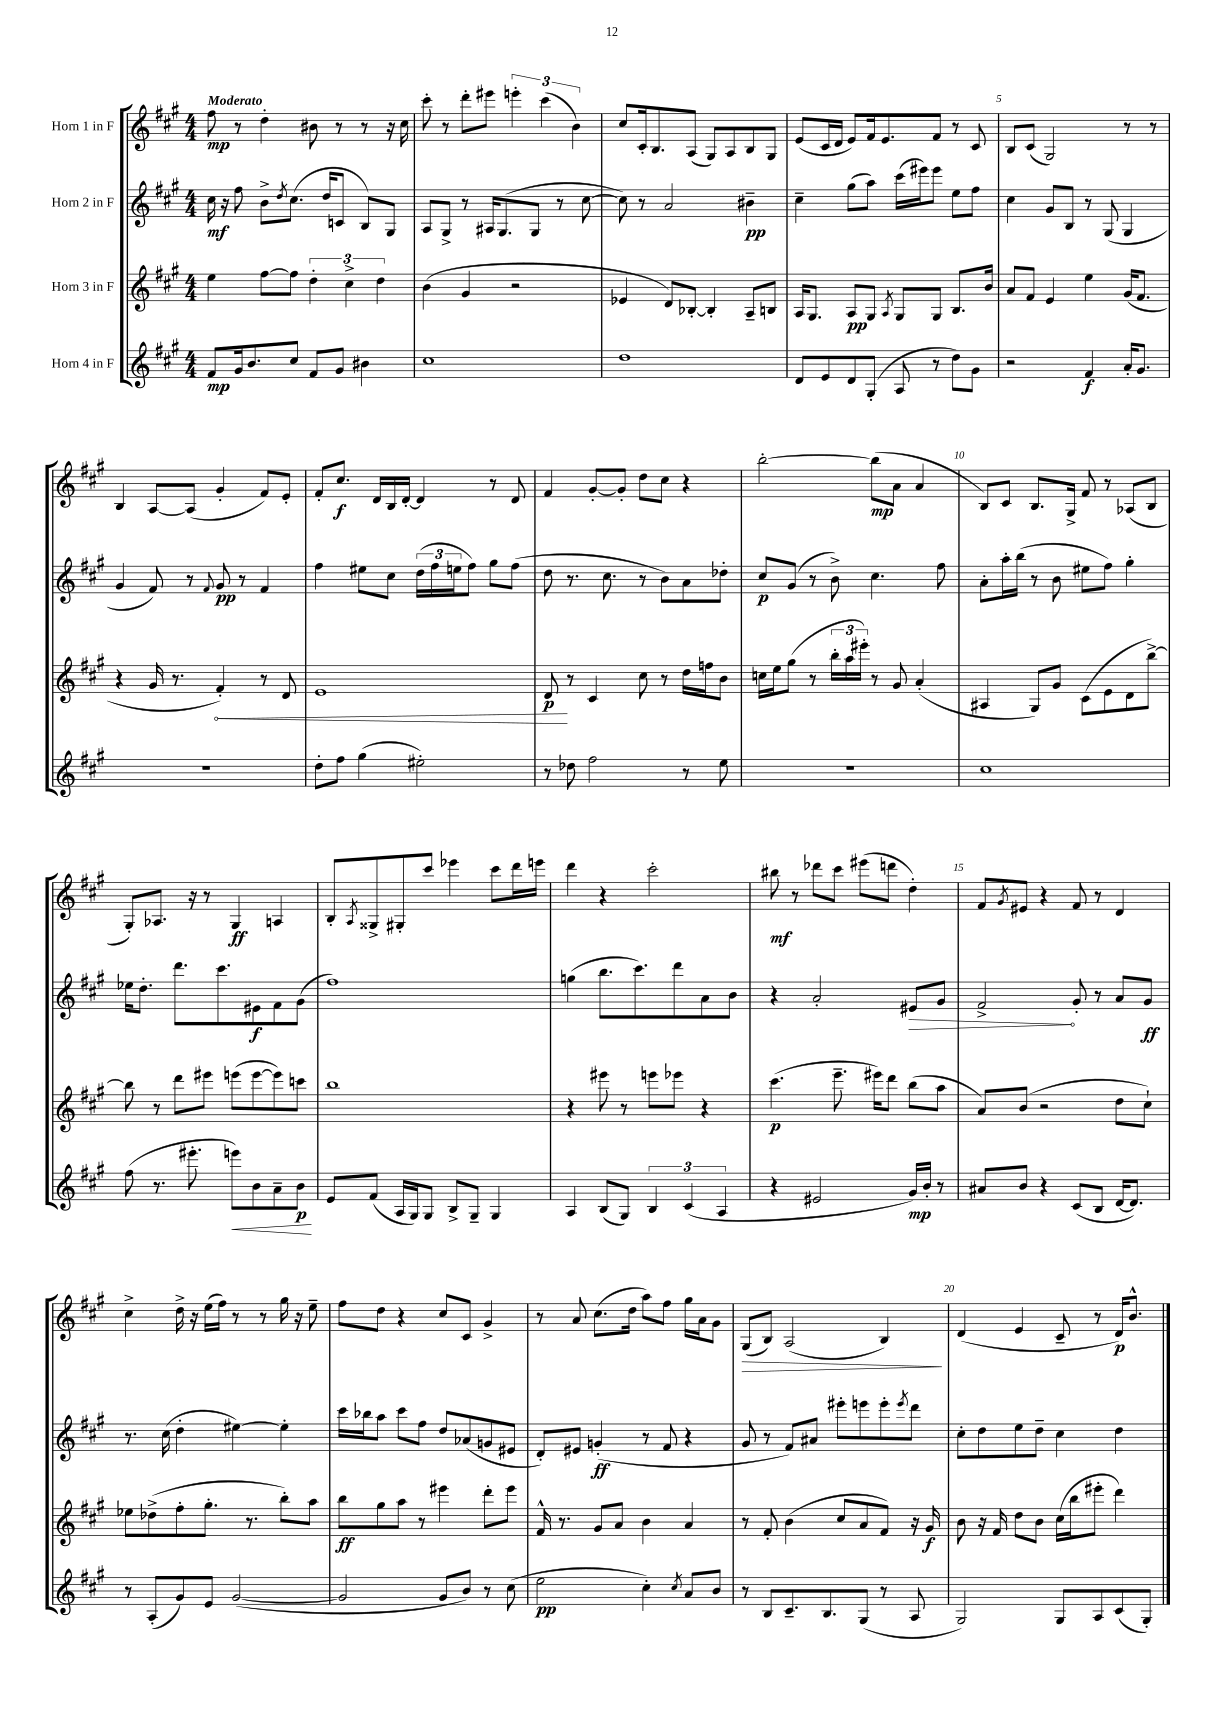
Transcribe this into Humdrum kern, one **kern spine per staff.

**kern	**kern	**kern	**kern
*staff4	*staff3	*staff2	*staff1
*clefG2	*clefG2	*clefG2	*clefG2
*k[f#c#g#]	*k[f#c#g#]	*k[f#c#g#]	*k[f#c#g#]
*M4/4	*M4/4	*M4/4	*M4/4
8f#/L	4ee\	16cc#\	8ff#\
.	.	16r	.
16g#/k	.	8ff#\	8r
8.b/	.	.	.
.	[8ff#\L	8b^\L	4dd'\
.	.	8qdd/	.
8cc#/J	8ff#\]J	(8.cc#\J	.
8f#/L	6dd'\	.	8b#\
.	.	16dd/LK	.
8g#/J	.	8c/J	8r
.	6cc#^\	.	.
4b#\	.	8B/L)	8r
.	6dd\	.	.
.	.	8G#/J	16r
.	.	.	16cc#\
=	=	=	=
1cc#	(4b\	8A/L	8ccc#'\
.	.	8G#^/J	8r
.	4g#/	8r	8ddd'\L
.	.	16A#/LK	8eee#\J
.	.	(8.G#/	.
.	2r	.	6eee'\
.	.	8G#/J	.
.	.	.	(6ccc#\
.	.	8r	.
.	.	.	6b\)
.	.	[8cc#\	.
=	=	=	=
1dd	4e-/	8cc#\])	8cc#/L
.	.	8r	16c#'/k
.	.	.	8.B/
.	8d/L)	2a/	.
.	[8B-'/J	.	(8A/J
.	4B-'/]	.	8G#/L)
.	.	.	8A/
.	8A~/L	4b#~\	8B/
.	8B/J	.	8G#/J
=	=	=	=
8d/L	16A/LK	4cc#~\	(8e/L
.	8.G#/J	.	.
8e/	.	.	16c#/L
.	.	.	16d/JJ
8d/	8A/L	(8gg#\L	8e/L)
(8G#'/J	8G#/J	8aa\J)	16f#/k
.	.	.	8.e/
.	8qA/	.	.
8A/	8G#/L	(16ccc#\LL	.
.	.	16eee#\J)	.
8r	8G#/J	8eee#\J	8f#/J
8dd\L)	8.B/L	8ee\L	8r
8g#\J	.	8ff#\J	8c#/
.	16b/Jk	.	.
=	=	=	=
2r	8a/L	4cc#\	8B/L
.	8f#/J	.	(8c#/J
.	4e/	8g#/L	2G#/)
.	.	8B/J	.
4f#/	4ee\	8r	.
.	.	(8G#/	.
16a'/LK	(16g#/LK	4G#/	8r
8.g#/J	8.f#/J	.	.
.	.	.	8r
=	=	=	=
1r	4r	4g#/	4B/
.	16g#/	8f#/)	[8A/L
.	8.r	.	.
.	.	8r	(8A/]J
.	.	8qqf#/	.
.	4f#'/)	8g#/	4g#'/
.	.	8r	.
.	8r	4f#/	8f#/L)
.	8d/	.	8e'/J
=	=	=	=
8dd'\L	1e	4ff#\	8f#'/L
8ff#\J	.	.	8.cc#/J
(4gg#\	.	8ee#\L	.
.	.	.	16d/LL
.	.	8cc#\J	16B/
.	.	.	[16d'/JJ
2ee#'\)	.	(24dd\LL	4d/]
.	.	24ff#\	.
.	.	24ee\J	.
.	.	8ff#\J)	.
.	.	8gg#\L	8r
.	.	(8ff#\J	8d/
=	=	=	=
8r	8d/	8dd\	4f#/
8dd-\	8r	8.r	.
2ff#\	4c#/	.	[8g#'/L
.	.	8.cc#\	.
.	.	.	8g#'/]J
.	8cc#\	8r	8dd\L
.	8r	8b\L)	8cc#\J
8r	16dd\LL	8a\	4r
.	16ff\J	.	.
8ee\	8b\J	8dd-'\J	.
=	=	=	=
1r	16cc\LL	8cc#/L	[2bb'\
.	16ee\J	.	.
.	(8gg#\J	(8g#/J	.
.	8r	8r	.
.	24bb'\LL	8b^\)	.
.	24aa\	.	.
.	24eee#'\JJ)	.	.
.	8r	4.cc#\	(8bb\]L
.	8g#/	.	8a\J
.	(4a'/	.	4a/
.	.	8ff#\	.
=	=	=	=
1cc#	4A#/	8a'\L	8B/L)
.	.	16aa'\L	8c#/J
.	.	(16bb\JJ	.
.	8G#/L)	8r	8.B/L
.	8g#/J	8b\	.
.	.	.	16G#^/Jk
.	(8c#\L	8ee#\L	8f#/
.	8e\	8ff#\J)	8r
.	8d\	4gg#'\	(8A-/L
.	[8bb^\J)	.	8B/J
=	=	=	=
(8ff#\	8bb\]	16ee-\LK	8G#'/L)
.	.	8.dd'\J	.
8.r	8r	.	8.A-/J
.	8ddd\L	8.ddd\L	.
8.eee#'\	.	.	16r
.	8eee#\J	.	8r
.	.	8.ccc#\	.
8eee\L)	(8eee\L	.	4G#/
8b\	[8eee\	8e#\	.
8a~\	8eee\])	8f#\	4A/
8b\J	8ccc\J	(8g#\J	.
=	=	=	=
8e/L	1bb	1ff#)	8B'/L
.	.	.	8qA/
(8f#/J	.	.	8G##^/
16A/LL	.	.	8G#'/
16G#/J)	.	.	.
8G#/J	.	.	8ccc#/J
8B^/L	.	.	4eee-\
8G#~/J	.	.	.
4G#/	.	.	8ccc#\L
.	.	.	16ddd\L
.	.	.	16eee\JJ
=	=	=	=
4A/	4r	(4gg\	4ddd\
(8B/L	8eee#\	8.bb\L	4r
8G#/J)	8r	.	.
.	.	8.ccc#\)	.
6B/	8eee\L	.	2ccc#'\
.	8eee-\J	8ddd\	.
(6c#/	.	.	.
.	4r	8a\	.
6A/	.	.	.
.	.	8b\J	.
=	=	=	=
4r	(4.ccc#\	4r	8bb#\
.	.	.	8r
2e#/	.	2a'/	8ddd-\L
.	8.eee~\	.	8ccc#\J
.	.	.	(8eee#\L
.	16eee#\LK)	.	.
.	8ddd\J	.	8ddd\J
16g#/LL)	(8bb\L	8e#/L	4dd'\)
16b'/JJ	.	.	.
8r	8aa\J	8g#/J	.
=	=	=	=
8a#/L	8a/L)	2f#^/	8f#/L
.	.	.	8qg#/
8b/J	(8b/J	.	8e#/J
4r	2r	.	4r
(8c#/L	.	8g#'/	8f#/
8B/J	.	8r	8r
[16d/LK	8dd\L	8a/L	4d/
8.d/]J)	.	.	.
.	8cc#`\J)	8g#/J	.
=	=	=	=
8r	8ee-\L	8.r	4cc#^\
(8A'/L	(8dd-^\	.	.
.	.	(16cc#\	.
8g#/)	8ff#'\	4dd'\	16dd^\
.	.	.	16r
8e/J	8.gg#'\J	.	(16ee\LL
.	.	.	16ff#\JJ)
([2g#/	.	[4ee#\)	8r
.	8.r	.	.
.	.	.	8r
.	8bb'\L)	4ee#'\]	16gg#\
.	.	.	16r
.	8aa\J	.	8ee~\
=	=	=	=
2g#/]	8bb\L	16ccc#\LL	8ff#\L
.	.	16bb-\J	.
.	8gg#\	8aa\J	8dd\J
.	8aa\J	8ccc#\L	4r
.	8r	8ff#\J	.
8g#/L	4eee#\	8dd/L	8cc#/L
8b/J)	.	(8a-/	8c#/J
8r	8ddd'\L	8g/	4g#^/
(8cc#\	8eee#\J	8e#/J	.
=	=	=	=
2ee\	16f#^^/	8d'/L)	8r
.	8.r	.	.
.	.	8e#/J	8a/
.	8g#/L	(4g'/	(8.cc#\L
.	8a/J	.	.
.	.	.	16dd\Jk
4cc#'\)	4b\	8r	8aa\L)
.	.	8f#/	8ff#\J
8qcc#/	.	.	.
8a/L	4a/	4r	16gg#\LL
.	.	.	16a\J
8b/J	.	.	8g#\J
=	=	=	=
8r	8r	8g#/	(8G#/L
8B/L	8f#'/	8r	8B/J)
8.c#~/	(4b\	8f#/L)	(2A/
.	.	8a#/J	.
8.B/	.	.	.
.	8cc#/L	8eee#'\L	.
(8G#/J	8a/	8eee\	.
8r	8f#/J)	8eee'\	4B/)
.	.	8qeee/	.
8A/	16r	8ddd\J	.
.	16g#/	.	.
=	=	=	=
2G#/)	8b\	8cc#'\L	(4d/
.	16r	8dd\	.
.	16f#/	.	.
.	8dd\L	8ee\	4e/
.	8b\J	8dd~\J	.
8G#/L	(16cc#\LL	4cc#\	8c#~/
.	16bb\J	.	.
8A/	8eee#'\J	.	8r
(8c#/	4ddd\)	4dd\	16d/LK)
.	.	.	8.b^^/J
8G#'/J)	.	.	.
==	==	==	==
*-	*-	*-	*-
